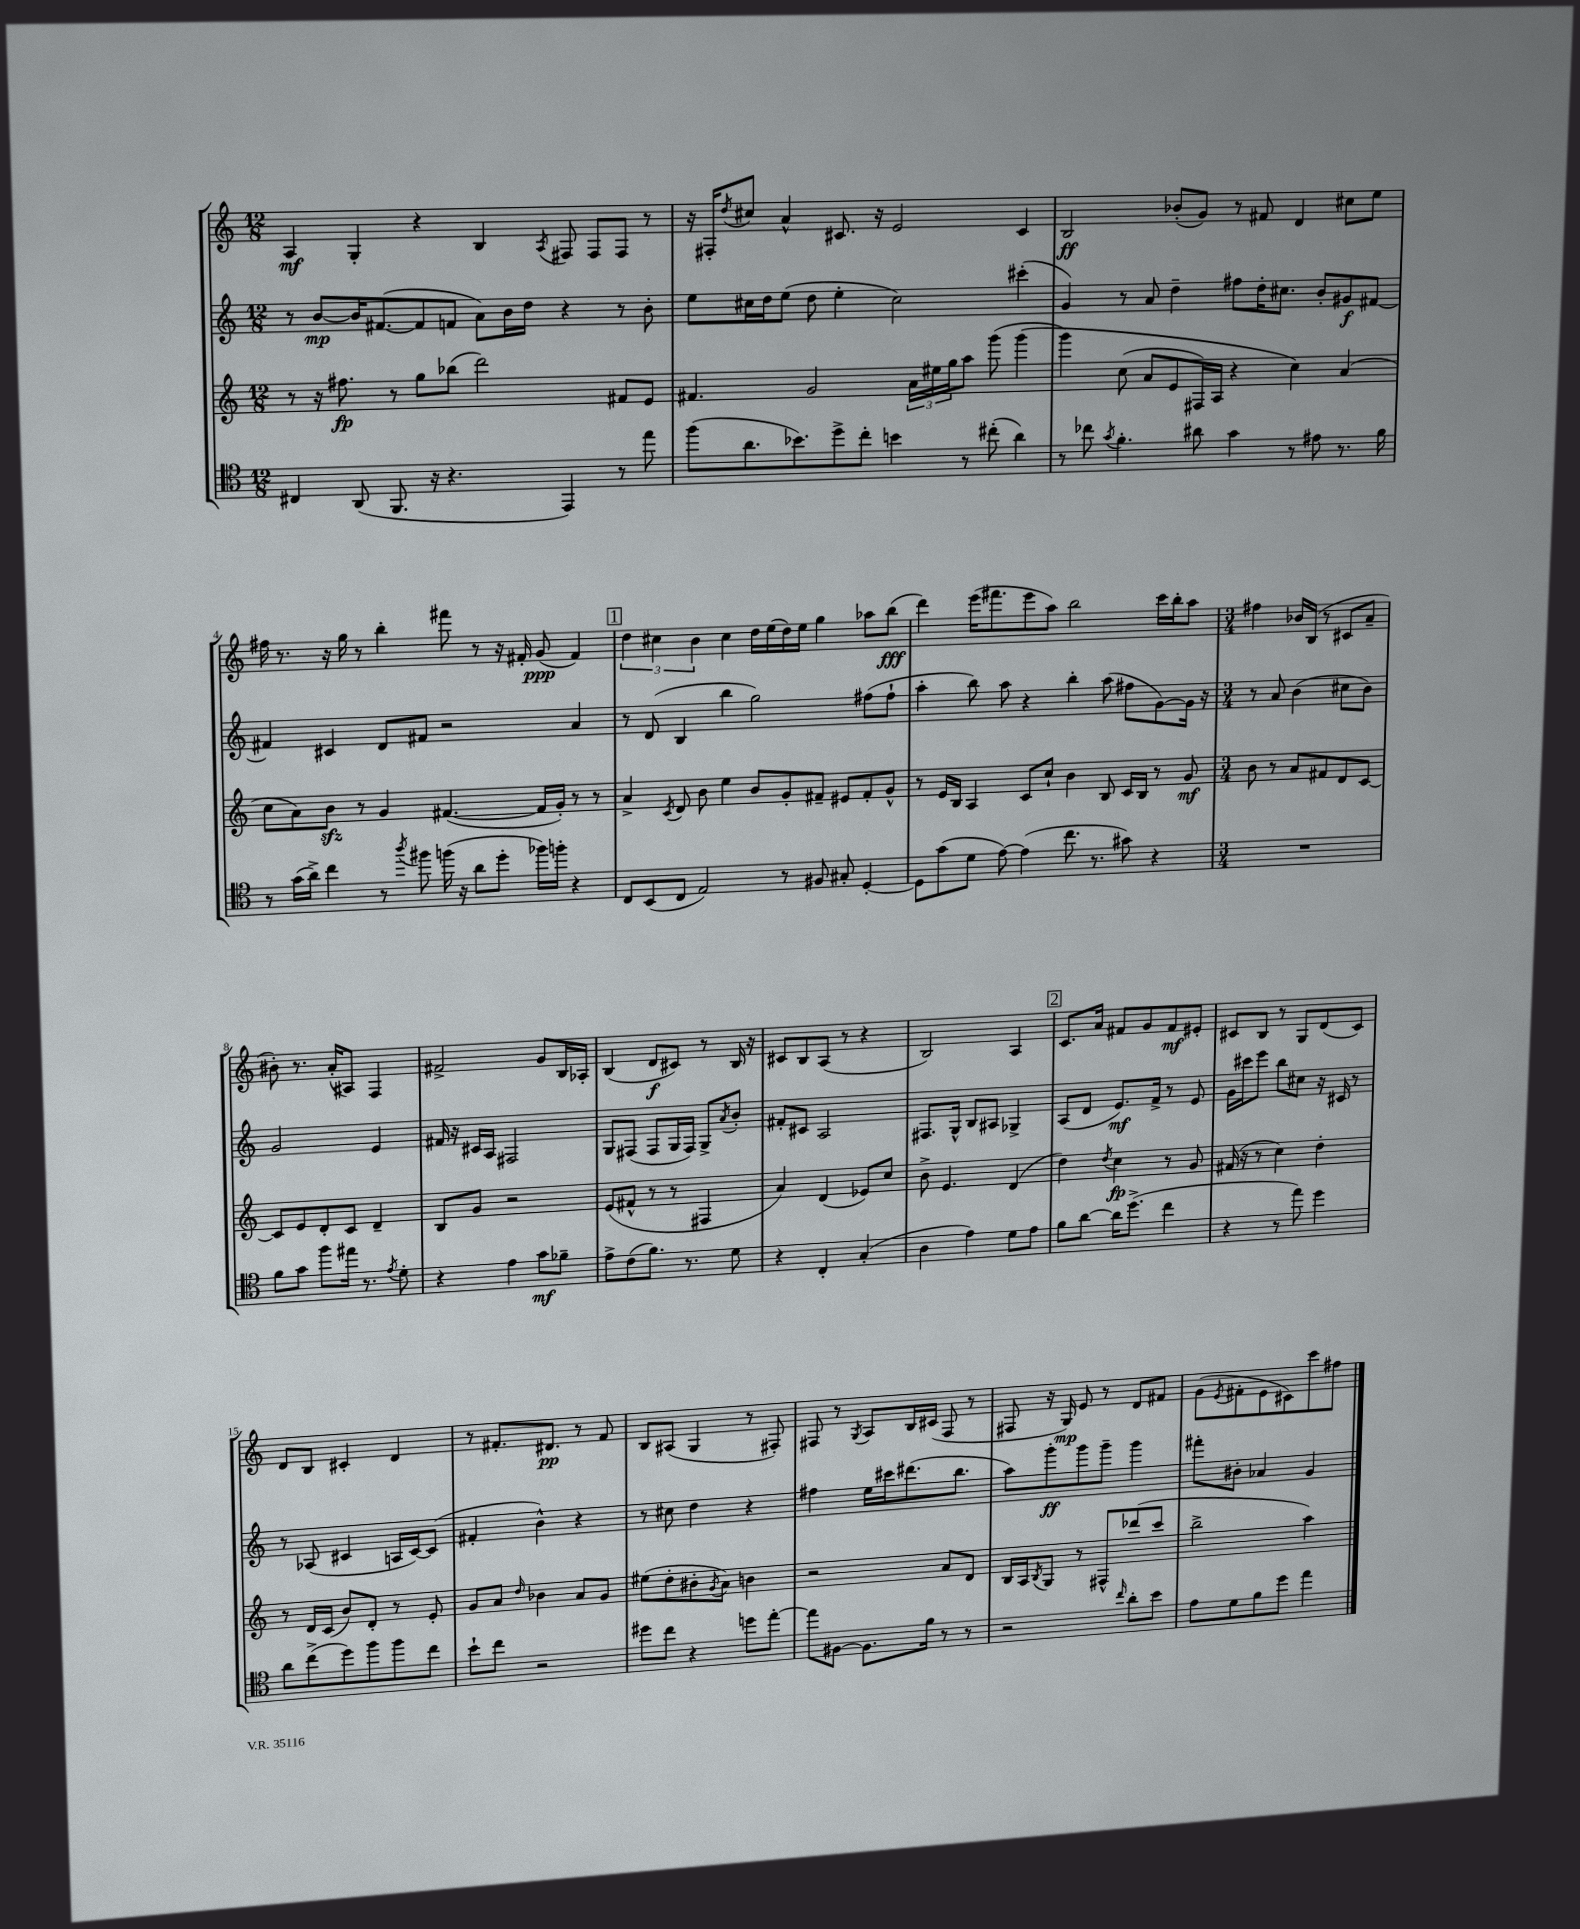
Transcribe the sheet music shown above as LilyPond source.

<<
\new StaffGroup <<
\new Staff = "s0" {
    \clef treble \key c \major \numericTimeSignature \time 12/8
    a4\mf g4-. r4 b4 \acciaccatura { a8 } fis8 fis8 fis8 r8 |
    r16 fis16-. \acciaccatura { d''8 } cis''8 a'4-^ cis'8. r16 e'2 cis'4 |
    b2\ff bes'8-.( g'8) r8 fis'8 d'4 cis''8 e''8 |
    fis''16 r8. r16 g''16 r8 b''4-. fis'''8 r8 r16 fis'16-. g'8\ppp( fis'4) |
    \mark \markup { \box "1" } \tuplet 3/2 { d''4 cis''4 b'4 } cis''4 d''16 e''16( d''16) e''16 g''4 aes''8 b''8\fff( |
    d'''4) e'''16( fis'''8. e'''8 a''8) b''2 c'''16 b''16-. a''8 |
    \numericTimeSignature \time 3/4 fis''4 bes'16 b16( r8 cis'8 a'8-- |
    bis'8-.) r8. a'16-.( ais8) f4 |
    fis'2-> g'8 b16 aes16-. |
    b4( d'8\f cis'8) r8 b16 r16 |
    cis'8 b8 a8( r8 r4 |
    b2) a4 |
    \mark \markup { \box "2" } c'8. a'16 fis'8 g'8 fis'8\mf eis'8-. |
    cis'8 b8 r8 g8 d'8( cis'8) |
    d'8 b8 cis'4-. d'4 |
    r8 fis'8.-. dis'8.\pp r8 fis'8 |
    b8 ais8( g4 r8 fis8-.) |
    fis8 r8 \acciaccatura { g8 } a8 b16 cis'16( fis8 r8 |
    fis8 r16 g16\mp) e'8 r8 d'8 fis'8 |
    g'8( \acciaccatura { e'8 } fis'8-. e'8 cis'8) c'''8 fis''8 \bar "|." |
}
\new Staff = "s1" {
    \clef treble \key c \major \numericTimeSignature \time 12/8
    r8 b'8~\mp b'16 fis'8.~( fis'8 f'8 a'8) b'16 d''16 r4 r8 b'8-. |
    e''8 cis''16 d''16 e''8( d''8 e''4-. cis''2) cis'''4-.( |
    g'4) r8 a'8 d''4-- fis''8 d''16-. cis''8. b'8-. gis'8\f fis'8~ |
    fis'4 cis'4 d'8 fis'8 r2 a'4 |
    \mark \markup { \box "1" } r8 d'8( b4 b''4 g''2) fis''8( fis''8-! |
    a''4-. b''8) a''8 r4 b''4-. a''8( fis''8 g'8~) g'16 r16 |
    \numericTimeSignature \time 3/4 r8 a'8 b'4( cis''8 b'8) |
    g'2 e'4 |
    fis'16 r16 cis'16 a16 fis2 |
    g8 fis8( fis8 g16 fis16) g8-> \acciaccatura { a'8 } b'8-. |
    fis'8-. cis'8 a2 |
    fis8. g16-^ b8 ais8 ges4-> |
    \mark \markup { \box "2" } a8( d'8 e'8.\mf) f'16-> r8 e'8 |
    g'16 cis'''16 e'''8 b''8 cis''8 r16 cis'16 r8 |
    r8 aes8( cis'4 a16 cis'16~) cis'8( |
    fis'4-. b'4-^) r4 |
    r8 cis''8 d''4 r4 |
    fis''4 e''16 cis'''16 dis'''8.( b''8. |
    a''8) g'''8-.\ff g'''8 g'''8-- g'''4 |
    fis'''8-. bis'8-. aes'4 g'4 \bar "|." |
}
\new Staff = "s2" {
    \clef treble \key c \major \numericTimeSignature \time 12/8
    r8 r16 fis''8.\fp r8 g''8 bes''8( d'''2) fis'8 e'8 |
    fis'4. g'2 \tuplet 3/2 { a'16 eis''16 g''16 } a''8 g'''8( g'''4\( |
    g'''4) c''8( a'8 e'8 fis16) a16 r4 c''4\) a'4( |
    c''8 a'8) b'8\sfz r8 g'4 fis'4.~( fis'16 g'16-.) r8 r8 |
    \mark \markup { \box "1" } a'4-> \acciaccatura { c'8 } d'8 b'8 e''4 b'8 g'8-. fis'8-- eis'8 fis'8-. g'8-^ |
    r8 e'16 b16 a4 c'8 c''8-! b'4 b8 c'16 b16 r8 g'8\mf |
    \numericTimeSignature \time 3/4 b'8 r8 a'8 fis'8 d'8 c'8~ |
    c'8 e'8 d'8-. c'8 d'4-- |
    b8 g'8 r2 |
    e'8( fis'8-^ r8 r8 fis4 |
    a'4) d'4( ees'8) c''8 |
    b'8-> e'4. d'4( |
    \mark \markup { \box "2" } d''4) \acciaccatura { d''8 } c''4\fp r8 g'8 |
    fis'16( r16 r8 c''4) d''4-. |
    r8 d'16 c'16( b'8) d'8-. r8 e'8-. |
    g'8 a'8 \grace { d''16 } bes'4 a'8 g'8 |
    eis''8( d''8-. bis'8-. \acciaccatura { g'8 } a'8) b'4 |
    r2 a'8 d'8 |
    b16 a16 \acciaccatura { b8 } g8 r8 fis8-^ des'''8( c'''8 |
    b''2-> a''4) \bar "|." |
}
\new Staff = "s3" {
    \clef tenor \key c \major \numericTimeSignature \time 12/8
    cis4 a,8( f,8. r16 r4. e,4) r8 e''8 |
    f''8( a'8. bes'8.) d''8-> c''8-. b'4 r8 cis''8-.( a'4) |
    r8 ces''8 \acciaccatura { g'8 } f'4.-. ais'8 g'4 r8 eis'8 r8. f'16 |
    r8 g'16( a'16->) c''4 r8 \acciaccatura { a''8 } fis''8 f''16( r16 a'8 d''8-. fes''16) f''16-. r4 |
    \mark \markup { \box "1" } c8 b,8( c8 e2) r8 fis8 gis8-. d4~-. |
    d8 g'8( d'8 e'8~) e'4( c''8. r8. gis'8) r4 |
    \numericTimeSignature \time 3/4 R2. |
    f'8 g'8 f''8 eis''16 r8. \acciaccatura { e'8 } d'8-. |
    r4 e'4 g'8\mf fes'8-- |
    e'8-> c'8( f'8.) r8. d'8 |
    r4 c4-. g4-.( |
    a4 e'4) d'8 e'8 |
    \mark \markup { \box "2" } f'8 a'8~ a'16 d''8.->( c''4 |
    r4 r8 e''8) d''4 |
    a'8 c''8->( d''8) f''8 f''8 c''8 |
    b'8-! c''8 r2 |
    dis''8 c''8 r4 d''8 e''8~-. |
    e''8 fis8~ fis8. f'16 r8 r8 |
    r2 \grace { c''16 } a'8-. b'8 |
    e'8 d'8 f'8 d''8 e''4 \bar "|." |
}
>>
>>
